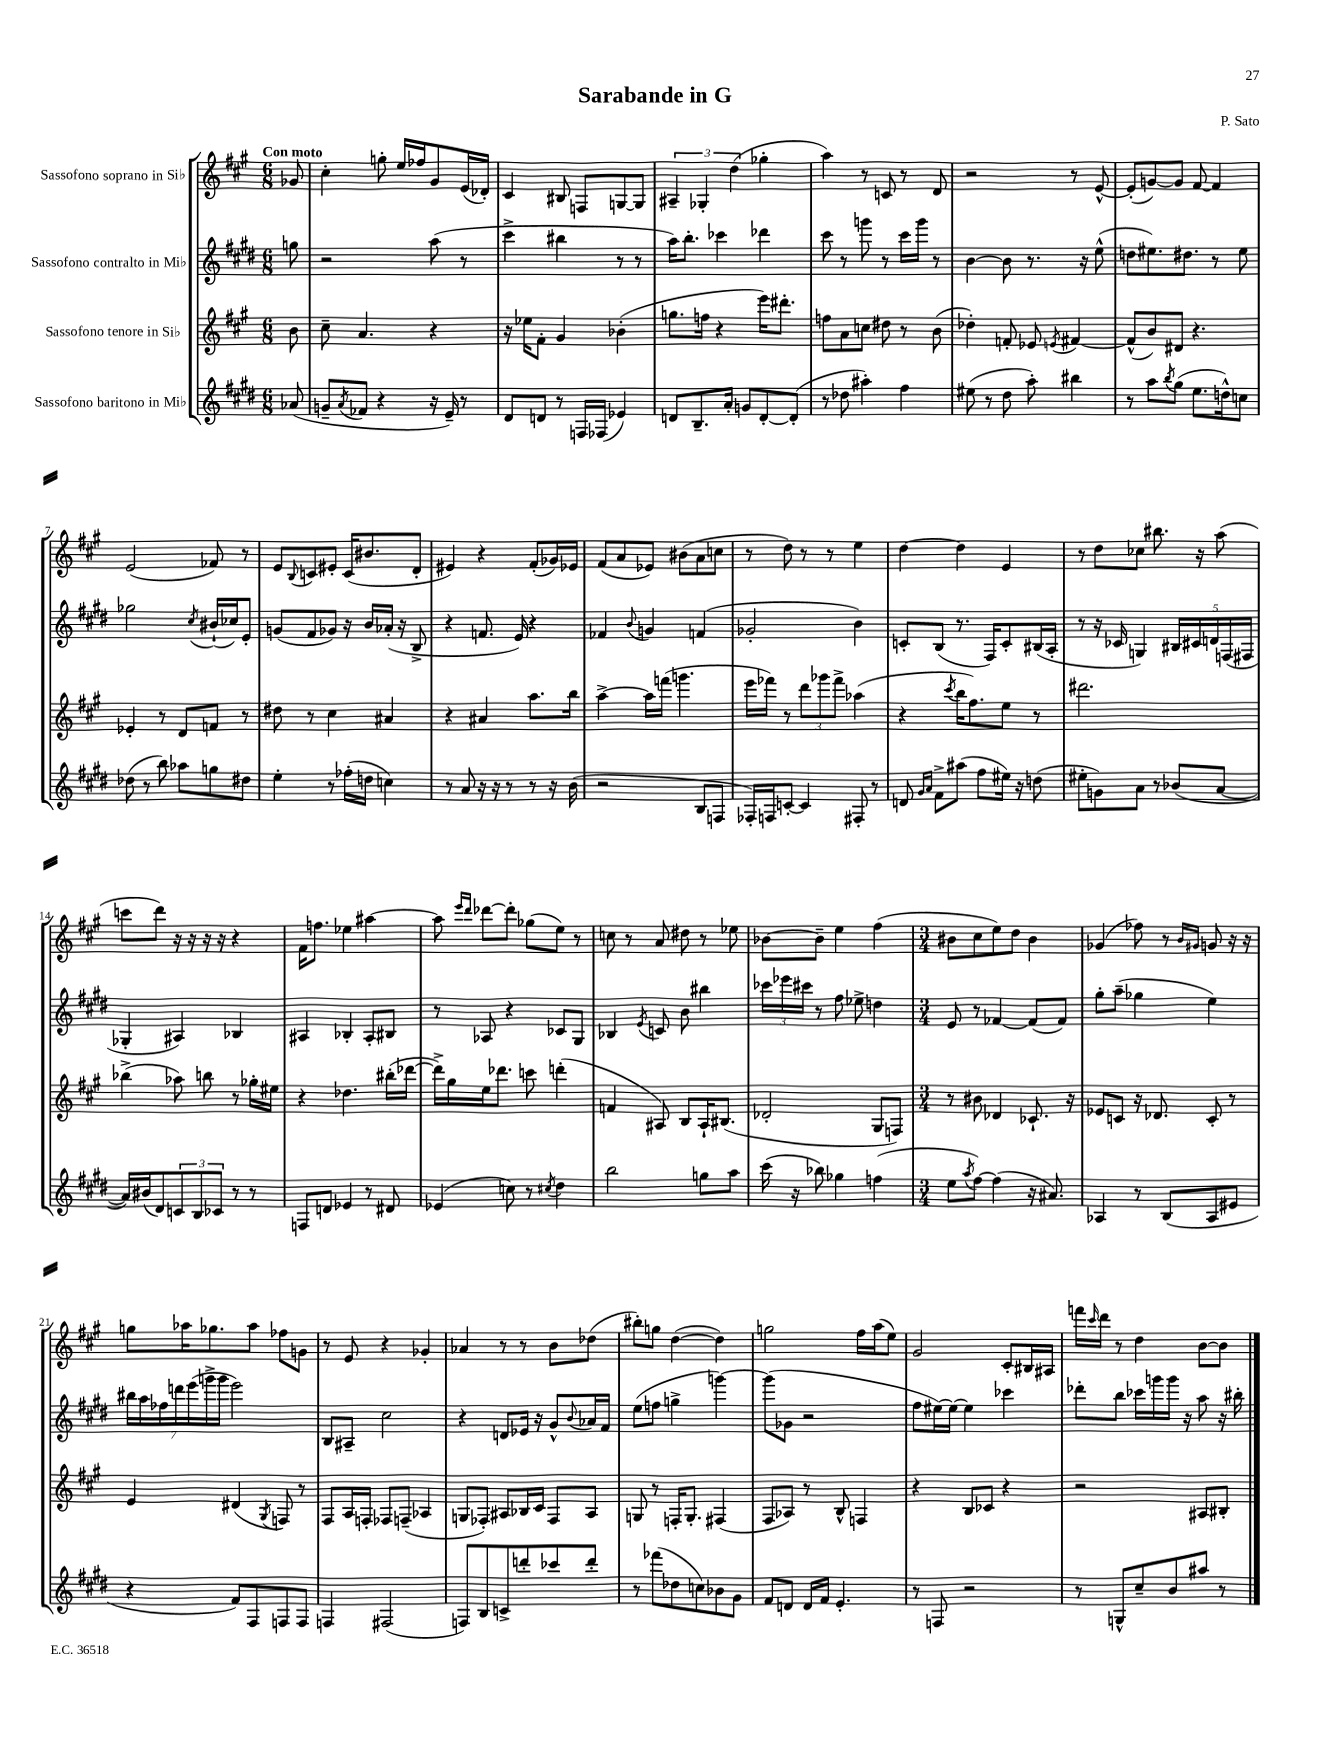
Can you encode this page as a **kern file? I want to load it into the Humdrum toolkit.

**kern	**kern	**kern	**kern
*staff4	*staff3	*staff2	*staff1
*clefG2	*clefG2	*clefG2	*clefG2
*k[f#c#g#d#]	*k[f#c#g#]	*k[f#c#g#d#]	*k[f#c#g#]
*M6/8	*M6/8	*M6/8	*M6/8
(8a-	8b	8gg	8g-
=	=	=	=
8g~	8cc#~	2r	4cc#'
8qa	.	.	.
8f-	4.a	.	.
4r	.	.	8gg'
.	.	.	16ee
.	.	.	16ff-
16r	4r	(8aa	8g#
16e~)	.	.	.
8r	.	8r	(16e
.	.	.	16d-')
=	=	=	=
8d#	16r	4ccc#^	4c#
.	16ee-	.	.
8d	8f#'	.	.
8r	4g#	4bb#	8B#
16F	.	.	8F
(16F-	.	.	.
4e-)	(4b-'	8r	[8G
.	.	8r	8G]
=	=	=	=
8d	8.gg	16aa)	6A#~
.	.	8.bb'	.
8.B~	.	.	.
.	.	.	6G-'
.	16ff	.	.
.	4r	4ccc-	.
16a'	.	.	.
.	.	.	(6dd
8g	.	.	.
[8d'	16eee)	4ddd-	4gg-'
.	8.ddd#'	.	.
(8d']	.	.	.
=	=	=	=
8r	8ff	8ccc#	4aa)
8dd-	8a	8r	.
4aa#')	8cc	8ggg	8r
.	8dd#	8r	8c
4ff#	8r	16ccc#	8r
.	.	16ggg	.
.	(8b	8r	8d
=	=	=	=
(8ee#	4dd-')	[4b	2r
8r	.	.	.
8dd#	8f'	8b]	.
8aa')	8e-	8.r	.
.	8qe	.	.
4bb#	[4f#	.	8r
.	.	16r	.
.	.	(8ee^^	[8e^^
=	=	=	=
8r	(8f#^^]	8dd	(8e']
8aa	8b)	8.ee#)	[8g)
8qbb	.	.	.
(8gg#	8d#	.	8g]
.	.	8.dd#	.
8.ee	4.r	.	[8f#
.	.	8r	4f#]
16dd^^)	.	.	.
8cc	.	8ee#	.
=	=	=	=
(8dd-	4e-'	2gg-	(2e
8r	.	.	.
8bb)	8r	.	.
8aa-	8d	.	.
.	.	8qcc#	.
8gg	8f	(16b#`	8f-)
.	.	16cc-)	.
8dd#	8r	8e'	8r
=	=	=	=
4ee'	8dd#	(8g	8e
.	.	.	8qqB
.	8r	8f#	8c
8r	4cc#	8g-)	8e#'
(16ff-'	.	16r	(16c
16dd	.	16b	8.b#
4cc)	4a#	(16a-'	.
.	.	16r	.
.	.	8B^	8d'
=	=	=	=
8r	4r	4r	4e#)
8a	.	.	.
16r	4a#	8.f	4r
16r	.	.	.
8r	.	.	.
.	.	16e)	.
8r	8.aa	4r	(8f#'
16r	.	.	16g-)
(16b	16bb	.	16e-
=	=	=	=
2r	[4aa^	4f-	(8f#
.	.	.	8a
.	.	8qqb	.
.	16aa]	4g	8e-)
.	(16fff	.	.
.	4.ggg	.	(8b#
8B	.	(4f	8a
8F	.	.	8cc
=	=	=	=
16F-')	16eee	2g-'	8r
16F	16fff-)	.	.
[8c'	8r	.	8dd)
4c]	12ddd	.	8r
.	12ggg-	.	.
.	.	.	8r
.	12fff-^	.	.
8F#'	(4aa-	4b)	4ee
8r	.	.	.
=	=	=	=
8d	4r	8c'	[4dd
16qqg#	.	.	.
16qqa	.	.	.
8f#^	.	(8B	.
.	8qccc#	.	.
(8aa#	16bb	8.r	4dd]
.	8.ff#)	.	.
8ff#	.	.	.
.	.	16F#)	.
16ee#)	8ee	8c'	4e
16r	.	.	.
(8dd	8r	(16B#	.
.	.	16A'	.
=	=	=	=
8ee#'	2.ddd#	8r	8r
8g)	.	16r	8dd
.	.	16c-	.
8a	.	4G)	8cc-
8r	.	.	8.bb#
(8b-	.	20B#	.
.	.	20c#	.
.	.	.	16r
.	.	20d	.
[8a	.	.	(8aa
.	.	(20F	.
.	.	20F#	.
=	=	=	=
16a])	(4bb-^	4G-'	8ccc
(16b#	.	.	.
8d#)	.	.	8ddd)
12c	8aa-)	4A#)	16r
.	.	.	16r
12B	.	.	.
.	8bb	.	16r
12c-	.	.	.
.	.	.	16r
8r	8r	4B-	4r
8r	16gg-'	.	.
.	16ee#	.	.
=	=	=	=
8F	4r	4A#	16f#
.	.	.	8.ff
8d	.	.	.
4e-	4.dd-	4B-'	4ee-
8r	.	8A#'	[4aa#
8d#	(16bb#'	8B#	.
.	[16ddd-	.	.
=	=	=	=
(4e-	16ddd-^])	8r	8aa#]
.	16gg#	.	.
.	.	.	16qqeee
.	.	.	16qqddd
.	16ee	8A-	[8ddd-
.	8.ddd-	.	.
8cc)	.	4r	8ddd-']
8r	8ccc	.	(8gg-
8qcc#	.	.	.
4dd#	(4ddd'	8c-	8ee)
.	.	8G#	8r
=	=	=	=
2bb	4f	4B-	8cc
.	.	.	8r
.	.	8qe	.
.	8A#)	8c	8a
.	8B	8b	8dd#
8gg	16A#`	4bb#	8r
.	(8.B#	.	.
8aa	.	.	8ee-
=	=	=	=
(16ccc#	2d-'	24ccc-	[8b-
.	.	24eee-	.
16r	.	.	.
.	.	24ccc#	.
8bb-)	.	8r	8b-~]
4gg-	.	8ff#	4ee
.	.	8ee-^	.
(4ff	8G#	4dd	(4ff#
.	8F)	.	.
=	=	=	=
*M3/4	*M3/4	*M3/4	*M3/4
8ee	8r	8e	8b#
8qaa	.	.	.
[8ff#)	8b#	8r	8cc#
(4ff#]	4d-	[4f-	8ee)
.	.	.	8dd
16r	8.c-`	(8f-]	4b#
8.a#)	.	.	.
.	.	8f-)	.
.	16r	.	.
=	=	=	=
4A-	8e-	8gg#'	(4g-
.	8c	(8aa~	.
8r	16r	4gg-	8ff-)
.	8.d-	.	.
(8B	.	.	8r
.	.	.	16qqb
.	.	.	16qqg#
8A-	8c'	4ee)	8g
8e#	8r	.	16r
.	.	.	16r
=	=	=	=
4r	4e	28bb#	8gg
.	.	28aa	.
.	.	28ff-	.
.	.	28ddd	.
.	.	.	16aa-
.	.	(28eee	.
.	.	28ggg^	.
.	.	.	8.gg-
.	.	28ggg	.
8f#)	(4d#	2eee)	.
8F#	.	.	8aa-
.	8qG#	.	.
8F	8F)	.	8ff-
8F	8r	.	8g
=	=	=	=
4F	8F#	8B	8r
.	16A	8A#~	8e
.	16F'	.	.
(2F#	8F-	2cc#	4r
.	(8F~	.	.
.	4A-	.	4g-'
=	=	=	=
8F)	8G	4r	4a-
8B	8F-')	.	.
8c^	8A#	8d	8r
8ddd'	16B-	16e-	8r
.	16c#	16r	.
8ccc-	8F-	8g#^^	8b
.	.	8qqb	.
8ddd'	8A#	16a-	(8dd-
.	.	16f#	.
=	=	=	=
8r	8G	(8ee	8bb#')
(8fff-	8r	8ff	8gg
8dd-	16F'	4gg^	([4dd
.	8.G'	.	.
8cc)	.	.	.
8b-	(4F#	[4ggg)	4dd])
8g#	.	.	.
=	=	=	=
8f#	8F#	(8ggg]	2gg
8d	8A-)	8g-	.
16d	8r	2r	.
16f#	.	.	.
4.e'	8B^^	.	.
.	4F	.	16ff#
.	.	.	(16aa
.	.	.	8ee)
=	=	=	=
8r	4r	8ff#	2g#
8F	.	[16ee#)	.
.	.	16ee#_	.
2r	8B	4ee#]	.
.	8c-	.	.
.	4r	4ccc-	8c#'
.	.	.	16B#
.	.	.	16A#
=	=	=	=
8r	2r	8ddd-'	16fff
.	.	.	16qqccc#
.	.	.	16ddd
8G^^	.	8bb	8r
8cc#~	.	16ccc-	4dd
.	.	16ggg	.
8b	.	16ggg	.
.	.	16r	.
8aa#	8A#	8aa	[8b
8r	8B#'	16r	8b]
.	.	16bb#'	.
==	==	==	==
*-	*-	*-	*-
